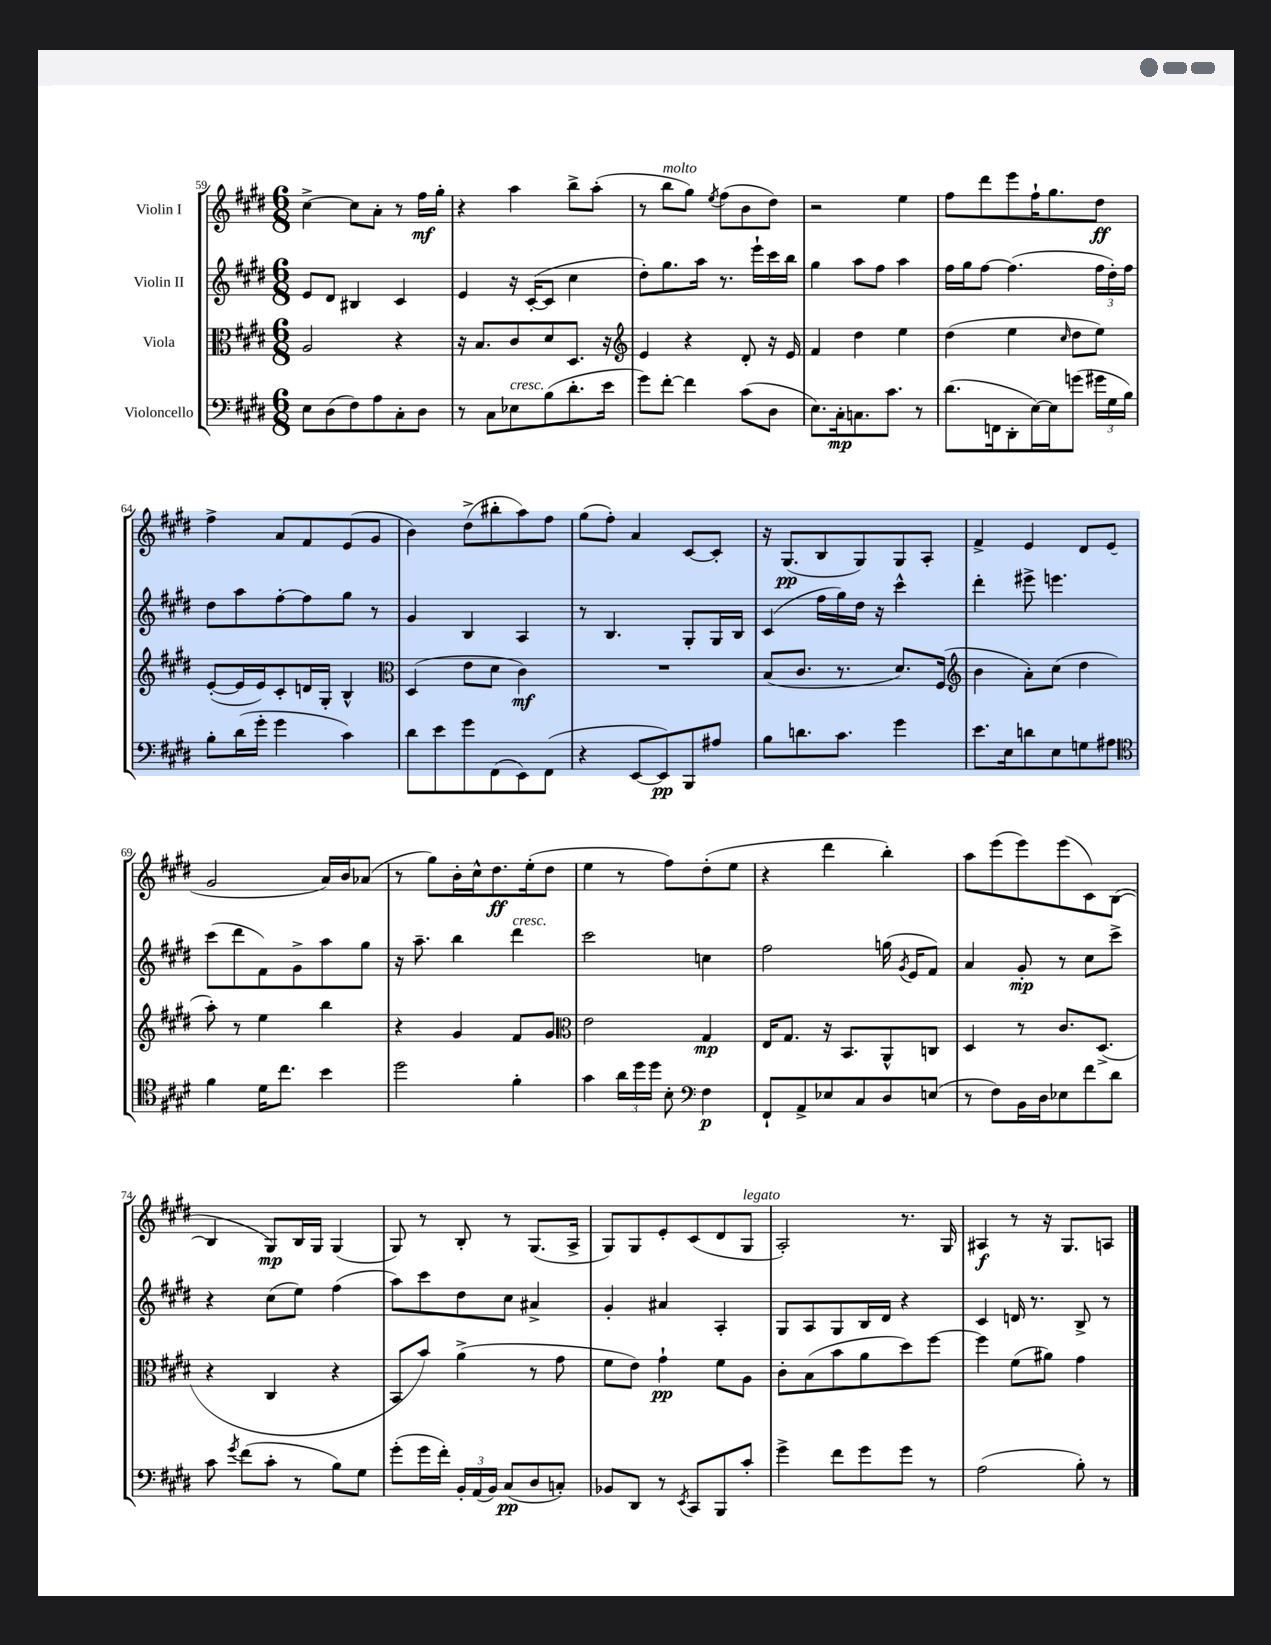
<<
\new StaffGroup <<
\new Staff = "s0" \with { instrumentName = "Violin I" } {
    \clef treble \key e \major \numericTimeSignature \time 6/8
    \autoBeamOff cis''4~-> cis''8[ a'8]-. r8 fis''16[\mf gis''16]-. |
    r4 a''4 b''8[-> a''8]-.( |
    r8 b''8[^\markup { \italic "molto" } gis''8]) \acciaccatura { e''8 } fis''8[( b'8 dis''8]) |
    r2 e''4 |
    fis''8[ dis'''8 e'''8 fis''16-! gis''8. dis''8]\ff |
    fis''4-> a'8[ fis'8 e'8( gis'8] |
    b'4) dis''8[->( bis''8-. a''8) fis''8] |
    gis''8[( fis''8]-.) a'4 cis'8[~ cis'8]-. |
    r16 gis8.[\pp( b8 gis8) gis8 a8]-. |
    fis'4-> e'4 dis'8[ e'8]( |
    gis'2 a'16[) b'16 aes'8]( |
    r8 gis''8[) b'16-. cis''16-^ dis''8.\ff e''16-.( dis''8] |
    e''4 r8 fis''8[) dis''8-.( e''8] |
    r4 dis'''4 b''4-.) |
    a''8[ e'''8( e'''8) e'''8( cis'8) b8]~( |
    b4 gis8[\mp) b16 gis16] gis4( |
    gis8) r8 b8-. r8 gis8.[( a16]-> |
    gis8[) gis8 e'8-. cis'8( dis'8 gis8]^\markup { \italic "legato" } |
    a2-.) r8. gis16 |
    ais4\f r8 r16 gis8.[ a8] \bar "|." |
}
\new Staff = "s1" \with { instrumentName = "Violin II" } {
    \clef treble \key e \major \numericTimeSignature \time 6/8
    \autoBeamOff e'8[ dis'8] bis4 cis'4 |
    e'4 r16 cis'16[~-.( cis'8] cis''4 |
    dis''8[-.) gis''8. a''16] r8. e'''16[-! cis'''16 b''16] |
    gis''4 a''8[ fis''8] a''4 |
    fis''16[ gis''16 fis''8]~ fis''4.( \tuplet 3/2 { fis''16[ dis''16-.) fis''16] } |
    dis''8[ a''8 fis''8~-. fis''8 gis''8] r8 |
    gis'4 b4 a4 |
    r8 b4. gis8[-. gis16 b16] |
    cis'4( fis''16[ gis''16) dis''16] r16 cis'''4-^ |
    dis'''4-. eis'''8-> e'''4. |
    cis'''8[( dis'''8 fis'8) gis'8-> a''8 gis''8] |
    r16 a''8.-- b''4 dis'''4^\markup { \italic "cresc." } |
    cis'''2 c''4 |
    fis''2 g''16( \acciaccatura { gis'8 } e'16[ fis'8]) |
    a'4 gis'8-.\mp r8 cis''8[ cis'''8]-> |
    r4 cis''8[( e''8]) fis''4( |
    a''8[) cis'''8 dis''8 cis''8] ais'4-> |
    gis'4-. ais'4 a4-. |
    gis8[ a8 gis8 b16 dis'16] r4 |
    cis'4 d'16 r8. b8-> r8 \bar "|." |
}
\new Staff = "s2" \with { instrumentName = "Viola" } {
    \clef alto \key e \major \numericTimeSignature \time 6/8
    \autoBeamOff a2 r4 |
    r16 b8.[ cis'8 dis'8 dis8.] r16 |
    \clef treble e'4 r4 dis'8-. r16 e'16 |
    fis'4 dis''4 e''4 |
    dis''4( e''4 \grace { cis''16 } dis''8[ e''8]) |
    e'8[~-.( e'16 e'16) cis'8-. d'16 gis16]-. b4-^ |
    \clef alto dis4( e'8[ dis'8] cis'4\mf) |
    R2. |
    b8[( cis'8.] r8. dis'8.[) fis16]( |
    \clef treble b'4 a'8[-.) cis''8]( dis''4 |
    a''8-.) r8 e''4 b''4 |
    r4 gis'4 fis'8[ gis'8] |
    \clef alto e'2 gis4\mp |
    e16[ gis8.] r16 b,8.[ a,8-^ c8] |
    dis4 r8 cis'8.[ dis8.]->( |
    r4 cis4 r4 |
    b,8[ b'8]) a'4->( r8 gis'8 |
    fis'8[ e'8]) gis'4-!\pp fis'8[ a8] |
    cis'8[-. b8( b'8 a'8 dis''8) fis''8]~ |
    fis''4 fis'8[( ais'8]) gis'4 \bar "|." |
}
\new Staff = "s3" \with { instrumentName = "Violoncello" } {
    \clef bass \key e \major \numericTimeSignature \time 6/8
    \autoBeamOff e8[ dis8( fis8) a8 cis8-. dis8] |
    r8 cis8[ ees8^\markup { \italic "cresc." } b8( dis'8.-. e'16] |
    gis'8[) fis'8]~-. fis'4 cis'8[( dis8] |
    e8.[) cis16-.\mp c8. cis'8.] r8 |
    dis'8.[( f,16 dis,8-. e16~) e16 g'8]( \tuplet 3/2 { gis'16[ gis16 b16]) } |
    b8[-. dis'16( gis'16]-. gis'4 cis'4) |
    dis'8[ e'8 gis'8 fis,8( e,8) fis,8]( |
    r4 e,8[~ e,8\pp) b,,8 ais8] |
    b8[ d'8. cis'8.] gis'4 |
    e'8.[ e16 d'8 e8 g8 ais8] |
    \clef tenor fis'4 dis'16[ cis''8.] b'4 |
    dis''2 fis'4-. |
    gis'4 \tuplet 3/2 { a'16[ dis''16 dis''16] } b8-. \clef bass fis4\p |
    fis,8[-! a,8-> ees8 cis8 dis8 e8]( |
    r8 fis8[) b,16 dis16 ees8 fis'8 dis'8] |
    cis'8 \acciaccatura { gis'8 } fis'8[( cis'8]-. r8 b8[) gis8] |
    gis'8[-.( gis'16 fis'16]-.) \tuplet 3/2 { b,16[-. a,16( b,16]) } cis8[\pp( dis8 c8]-.) |
    bes,8[ dis,8] r8 \acciaccatura { e,8 } cis,8[ b,,8 cis'8]-. |
    gis'4-> fis'8[ gis'8 gis'8] r8 |
    a2( b8-.) r8 \bar "|." |
}
>>
>>
\layout { \context { \Score currentBarNumber = #59 } }
